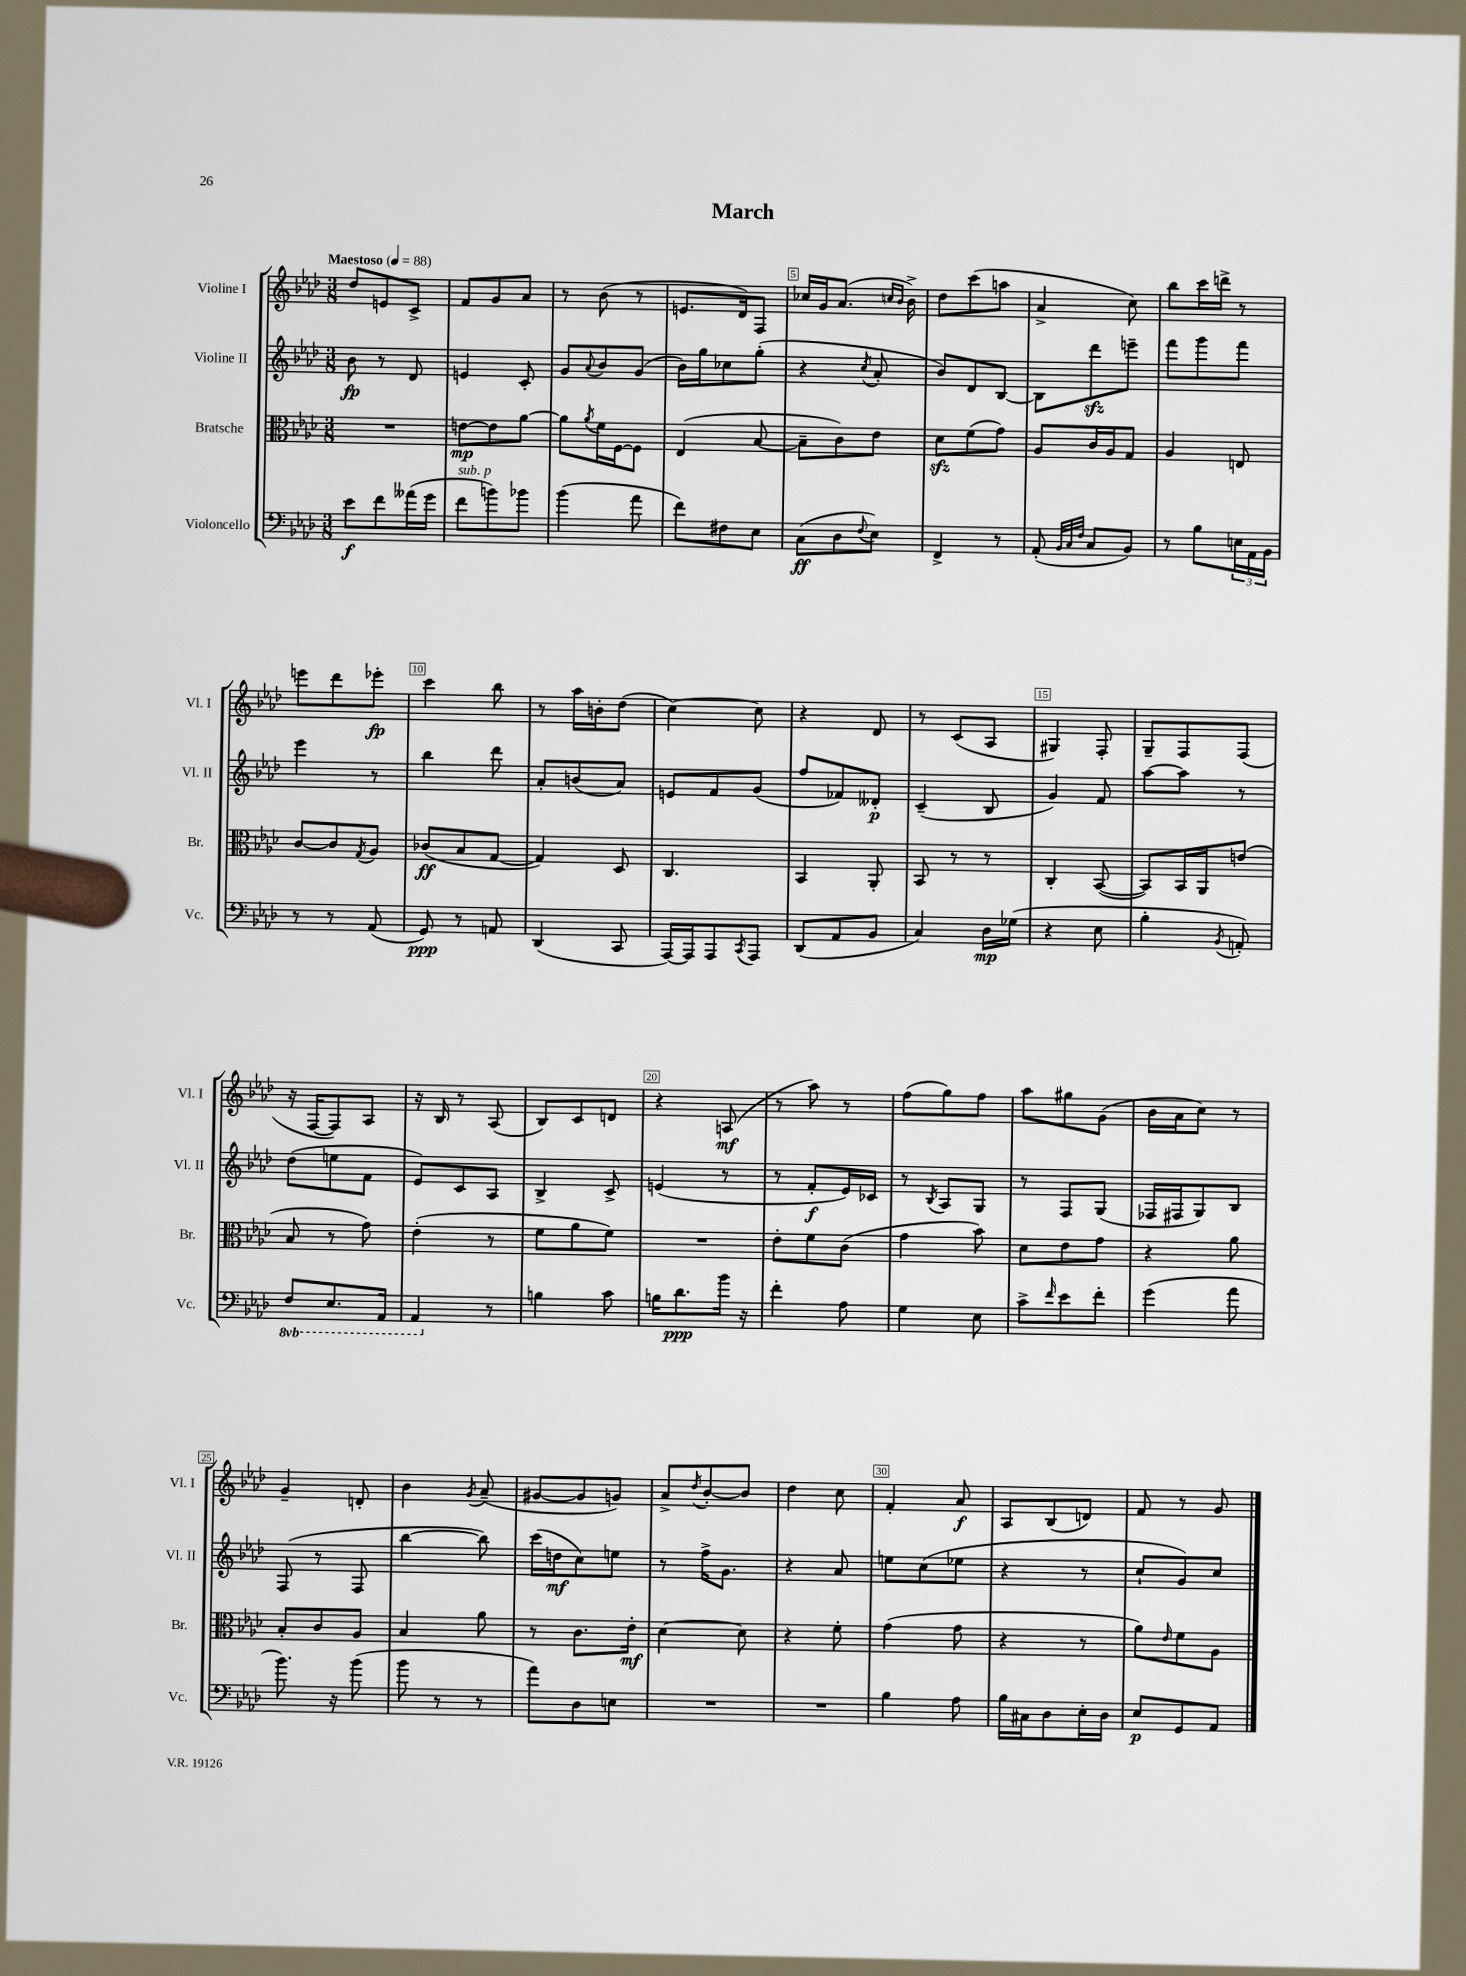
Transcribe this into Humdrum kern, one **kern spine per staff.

**kern	**kern	**kern	**kern
*staff4	*staff3	*staff2	*staff1
*clefF4	*clefC3	*clefG2	*clefG2
*k[b-e-a-d-]	*k[b-e-a-d-]	*k[b-e-a-d-]	*k[b-e-a-d-]
*M3/8	*M3/8	*M3/8	*M3/8
*MM88	*MM88	*MM88	*MM88
8e-	4.r	8b-	8dd-
8f	.	8r	8e
(16a--	.	8d-	8c^
16g	.	.	.
=	=	=	=
8f	[8e	4e	8f
8b)	8e]	.	8g
8b-	[8a-	8c'	8a-
=	=	=	=
(4b-	8a-]	8g	8r
.	8qa-	8qqa-	.
.	16f	8b-	(8b-
.	[16F	.	.
8a-	8F]	(8g	8r
=	=	=	=
8f)	(4E-	16b-)	8.e
.	.	16gg	.
8F#	.	8cc-	.
.	.	.	16d-)
8E-	[8B-	(8gg'	8F
=	=	=	=
(8C	8B-~]	4r	16cc-
.	.	.	16g
8D-	8c)	.	(8.a-
8qqF	.	8qcc	.
8E-)	8e-	8a-'	.
.	.	.	16qqcc
.	.	.	16qqb-
.	.	.	16b-^)
=	=	=	=
4FF^	8d-	8b-)	8dd-
.	(8f	8d-	(8ccc
8r	8g)	[8B-	8aa
=	=	=	=
(8AA-'	8A-	8B-]	4a-^
32qqBB-	.	.	.
32qqC	.	.	.
32qqF	.	.	.
8C	16c	8ddd-	.
.	16A-	.	.
8BB-)	8G	8eee~	8cc)
=	=	=	=
8r	4A-	8fff	8bb-
8B-	.	8ggg	16ccc
.	.	.	16ddd^
24E	8E	8fff	8r
24AA-	.	.	.
24BB-	.	.	.
=	=	=	=
8r	[8c	4eee-	8eee
8r	8c]	.	8ddd-
.	8qG	.	.
(8AA-	8A-	8r	8eee-'
=	=	=	=
8GG)	(8c-	4bb-	4ccc
8r	8B-	.	.
8AA	[8G	8ddd-	8bb-
=	=	=	=
(4DD-	4G])	8a-'	8r
.	.	(8b	16aa-
.	.	.	16b'
8CC	8D-	8a-)	(8dd-
=	=	=	=
[16AAA-)	4.C	8e	[4cc)
16AAA-]	.	.	.
8AAA-	.	8f	.
8qCC	.	.	.
8AAA-	.	(8g	8cc]
=	=	=	=
(8DD-	4BB-	8ff	4r
8AA-	.	8f-)	.
8BB-	8AA-'	8d--'	8d-
=	=	=	=
4C)	8BB-	(4c~	8r
.	8r	.	(8c
16D-	8r	8B-	8A-
(16G-	.	.	.
=	=	=	=
4r	4C'	4g)	4G#)
8E-	([8BB-	8f	8F'
=	=	=	=
4B-'	8BB-])	[8aa-	8G~
.	16BB-	8aa-]	8F
.	16AA-	.	.
8qBB-	.	.	.
8AA')	(8e	8r	(8F
=	=	=	=
8FF	8B-	(8dd-	16r
.	.	.	[16F
8.EE-	8r	8ee	8F])
.	8g)	8f	8A-
16AAA-	.	.	.
=	=	=	=
4AAA-	(4e-'	8e-)	16r
.	.	.	16B-
.	.	8c	8r
8r	8r	8A-	(8A-
=	=	=	=
4B	8f	4B-^	8B-)
.	8a-	.	8c
8c	8f)	8c^	8d
=	=	=	=
16B	4.r	(4e	4r
8.d-	.	.	.
16b-	.	8r	(8A
16r	.	.	.
=	=	=	=
4f'	8e-'	8r	8r
.	8f	8f'	8aa-)
8A-	(8c	16e-)	8r
.	.	16c-	.
=	=	=	=
4G	4g	8r	(8ff
.	.	8qB-	.
.	.	8A-	8gg)
8E-	8b-)	8G	8ff
=	=	=	=
8c^	8d-	8r	8aa-
16qqf	.	.	.
8e-	8e-	8F	8gg#
8f'	8g	(8G	(8g
=	=	=	=
(4g	4r	16F-	16b-
.	.	16F#	16a-
.	.	8G)	8cc)
8a-	8a-	8B-	8r
=	=	=	=
8.b-)	8B-'	(8F	4g~
.	8c	8r	.
16r	.	.	.
(8b-	8A-	8F	8d'
=	=	=	=
8b-	4B-	[4bb-	4b-
8r	.	.	.
.	.	.	8qg
8r	8a-	8bb-])	(8a-~
=	=	=	=
8a-)	8r	(16ccc	[8g#
.	.	16dd	.
8D-	8.c	8cc)	8g#]
8E	.	8ee	8g)
.	16e-'	.	.
=	=	=	=
4.r	[4d-	8r	8a-^
.	.	.	8qdd-
.	.	16ff^	[8b-'
.	.	8.g	.
.	8d-]	.	8b-]
=	=	=	=
4.r	4r	4r	4dd-
.	8f'	8a-	8cc
=	=	=	=
4B-	(4g	8ee	4f'
.	.	(8cc	.
8A-	8g	8ee-	8a-
=	=	=	=
16B-	4r	4r	8A-
16C#	.	.	.
8D-	.	.	(8B-
16E-'	8r	8r	8d)
16D-	.	.	.
=	=	=	=
8E-	8a-)	8cc`	8f
.	16qqe-	.	.
8GG	8f	8g)	8r
8AA-	8A-	8cc	8g
==	==	==	==
*-	*-	*-	*-
